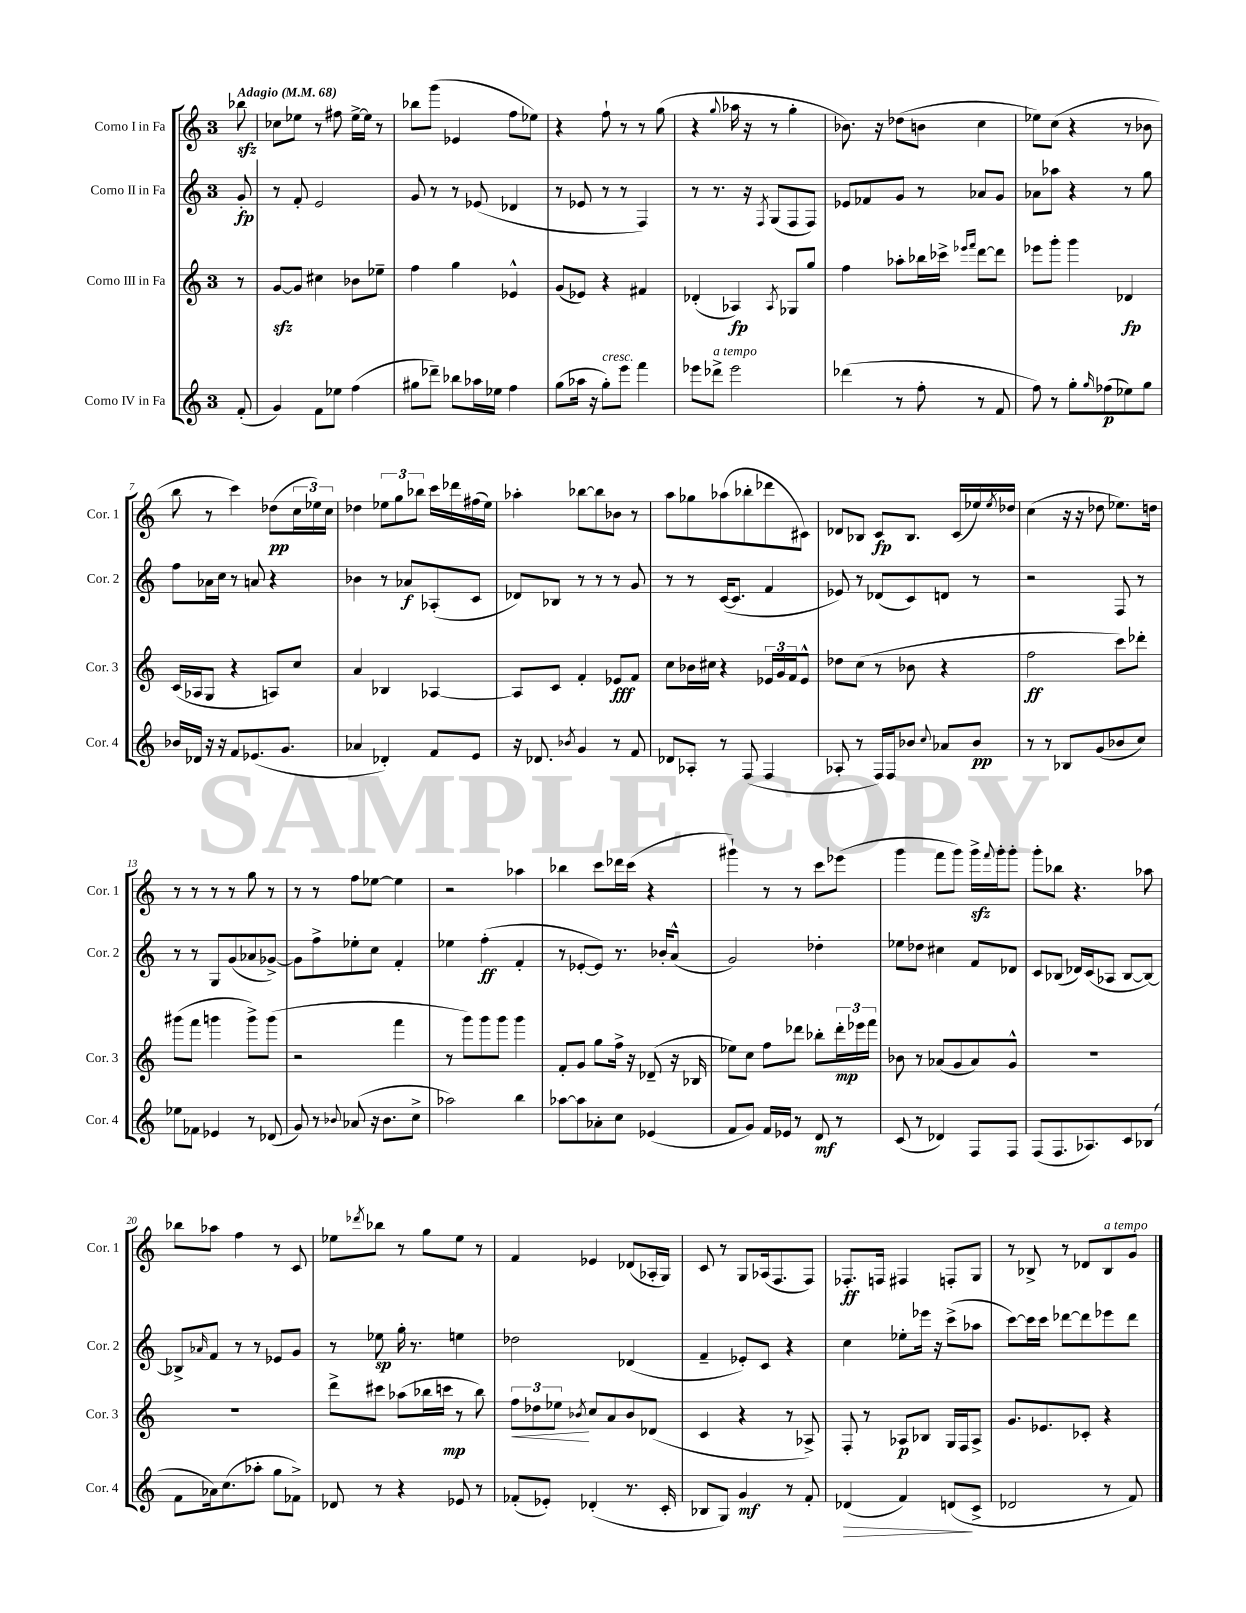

**kern	**kern	**kern	**kern
*staff4	*staff3	*staff2	*staff1
*clefG2	*clefG2	*clefG2	*clefG2
*k[]	*k[]	*k[]	*k[]
*M3/4	*M3/4	*M3/4	*M3/4
*MM68	*MM68	*MM68	*MM68
(8f'	8r	8g'	8bb-
=	=	=	=
4g)	[8g	8r	8cc-
.	8g]	8f'	8ee-
8f	4cc#	2e	8r
8ee-	.	.	8ff#
(4ff	8b-	.	[16ee-^
.	.	.	16ee-]
.	8ee-~	.	8r
=	=	=	=
8gg#	4ff	8g	8bb-
8ddd-~)	.	8r	(8ggg
8bb-	4gg	8r	4e-
16aa-	.	(8e-	.
16ee-	.	.	.
4ff	4e-^^	4d-	8ff
.	.	.	8ee-)
=	=	=	=
(8gg	(8g	8r	4r
16aa-	8e-)	8e-	.
16r	.	.	.
8gg')	4r	8r	8ff`
8eee	.	8r	8r
4fff	4f#	4F)	8r
.	.	.	(8gg
=	=	=	=
8eee-	(4d-'	8r	4r
8ddd-^	.	8.r	.
.	.	.	8qqgg
2eee-	4A-)	.	16aa-
.	.	16r	16r
.	.	8qF	.
.	.	(8G	8r
.	8qA-	.	.
.	8G-	8F	4gg'
.	8gg	8F)	.
=	=	=	=
(4ddd-	4ff	8e-	8.b-)
.	.	8f-	.
.	.	.	16r
8r	8aa-'	8g	(8dd-
8ff'	16bb-	8r	8b
.	16ccc-^	.	.
.	16qqeee-	.	.
.	16qqfff	.	.
8r	[8ddd	8a-	4cc
8f	8ddd]	8g	.
=	=	=	=
8ff)	8eee-	8a-	8ee-)
8r	8ggg'	8aa-	(8cc
8gg'	4ggg	4r	4r
16qqgg	.	.	.
(8ff-	.	.	.
8ee-)	4d-	8r	8r
8gg	.	8gg	8b-
=	=	=	=
16b-	(16c	8ff	8bb
16d-	16A-	.	.
16r	8G	16a-	8r
16r	.	16cc	.
8f	4r	8r	4ccc)
(8.e-	.	8a	.
.	8A)	4r	(8dd-
8.g	.	.	.
.	8cc	.	24cc
.	.	.	24ee-)
.	.	.	24cc
=	=	=	=
4a-	4a	4b-	4dd-
4d-')	4B-	8r	12ee-
.	.	.	12gg
.	.	8a-	.
.	.	.	12bb-
8f	[4A-	(8A-'	16ccc
.	.	.	16ddd-
8e	.	8c	(16ff#
.	.	.	16ee-)
=	=	=	=
16r	8A-]	8d-)	4aa-'
8.d-	.	.	.
.	8c	8B-	.
8qb-	.	.	.
4g	4f'	8r	[8bb-
.	.	8r	8bb-]
8r	8e-	8r	8b-
8f	8f	8g	8r
=	=	=	=
8d-	8cc	8r	8aa
8A-'	16b-	8r	8gg-
.	16cc#	.	.
8r	4r	([16c	(8aa-
.	.	8.c]	.
(8F	.	.	8bb-'
4F	24e-	4f	8ddd-
.	24g	.	.
.	24f	.	.
.	8e-^^	.	8c#)
=	=	=	=
8A-'	8dd-	8e-)	8d-
8r	(8cc	8r	8B-
16F)	8r	(8d-	8c
16F	.	.	.
8b-	8b-	8c)	8.B-
8qqcc	.	.	.
8a-	4r	8d	.
.	.	.	(16c
8b-	.	8r	16ee-)
.	.	.	8qee-
.	.	.	16dd-
=	=	=	=
8r	2ff	2r	(4cc
8r	.	.	.
8B-	.	.	16r
.	.	.	16r
(8g	.	.	8dd-
8b-	8ccc)	8F	8.ee-)
8cc)	8ddd-'	8r	.
.	.	.	16dd
=	=	=	=
8ee-	(8ggg#	8r	8r
8f-	8fff	8r	8r
4e-	4ggg	8G	8r
.	.	(8g	8r
8r	8ggg^)	8a-	8gg
(8d-	(8ggg	[8g-^)	8r
=	=	=	=
8g)	2r	8g-]	8r
8r	.	8ff^	8r
8qqb-	.	.	.
(8a-	.	8ee-'	8ff
16r	.	8cc	[8ee-
8.b-	.	.	.
.	4fff	4f'	4ee-]
8cc^	.	.	.
=	=	=	=
2aa-)	8r	4ee-	2r
.	8ggg)	.	.
.	8ggg	(4ff'	.
.	8ggg	.	.
4bb	4ggg	4f'	4aa-
=	=	=	=
[8aa-	8f'	8r	4bb-
8aa-]	8g	[8e-'	.
8a-'	8gg	8e-])	8ccc
8cc	16ff^	8.r	16ddd-
.	16r	.	(16ccc
(4e-	(8d-~	.	4r
.	.	16b-'	.
.	16r	(8a^^	.
.	16B-	.	.
=	=	=	=
8f	8ee-)	2g)	4ggg#`)
8g)	8cc	.	.
16f	8ff	.	8r
16e-	.	.	.
8r	8ddd-	.	8r
8d	8bb-'	4dd-'	8ccc
8r	24ddd-'	.	(8eee-
.	24eee-	.	.
.	24fff	.	.
=	=	=	=
(8c	8b-	8ee-	4ggg
8r	8r	8dd-	.
4d-)	(8a-	4cc#	8fff
.	8g	.	8ggg)
8F	8a-)	8f	16ggg^
.	.	.	8qqfff
.	.	.	16ggg'
8F	8g^^	8d-	8ggg'
=	=	=	=
(8F	2.r	8c	8ggg'
8.F	.	(8B-	8bb-
.	.	16d-)	4.r
8.A-)	.	(16c	.
.	.	8A-	.
8c	.	[8B-	.
(8B-	.	8B-_)	8aa-
=	=	=	=
8f	2.r	8B-^]	8bb-
.	.	16qqa-	.
16a-)	.	8f	8aa-
(8.cc	.	.	.
.	.	8r	4ff
8aa-'	.	8r	.
8gg	.	8e-	8r
8f-^)	.	8g	8c
=	=	=	=
8d-	8ddd^	8r	8ee-
.	.	.	8qddd-
8r	8ccc#	8ee-	8bb-
4r	(8aa-	16gg'	8r
.	.	8.r	.
.	16bb-	.	8gg
.	16ccc	.	.
8e-	8r	4ee	8ee-
8r	8bb-)	.	8r
=	=	=	=
(8f-'	12ff	2dd-	4f
.	12dd-	.	.
8e-')	.	.	.
.	12ee-	.	.
.	8qb-	.	.
(4d-'	8cc	.	4e-
.	8a	.	.
8.r	8b-	(4d-	(8d-
.	(8d-	.	16A-'
16c'	.	.	16G)
=	=	=	=
8B-	4c	4f~	8c
8G)	.	.	8r
4g	4r	8e-')	8G
.	.	8c	(16A-
.	.	.	8.F
8r	8r	4r	.
8f'	8A-^)	.	8F)
=	=	=	=
(4d-	8F'	4cc	8.F-'
.	8r	.	.
.	.	.	16F
4f)	8A-	8ee-'	4F#
.	8B-	16eee-	.
.	.	16r	.
(8d	16G	(8ccc^	8F'
.	16F	.	.
8c^	8A-^	8aa-	8G
=	=	=	=
2d-	8.g	[8ccc)	8r
.	.	16ccc]	8B-^
.	8.e-	16ccc	.
.	.	[8ddd-	8r
.	8c-'	8ddd-]	8d-
8r	4r	8eee-	8B-
8f)	.	8ddd-	8g
==	==	==	==
*-	*-	*-	*-
